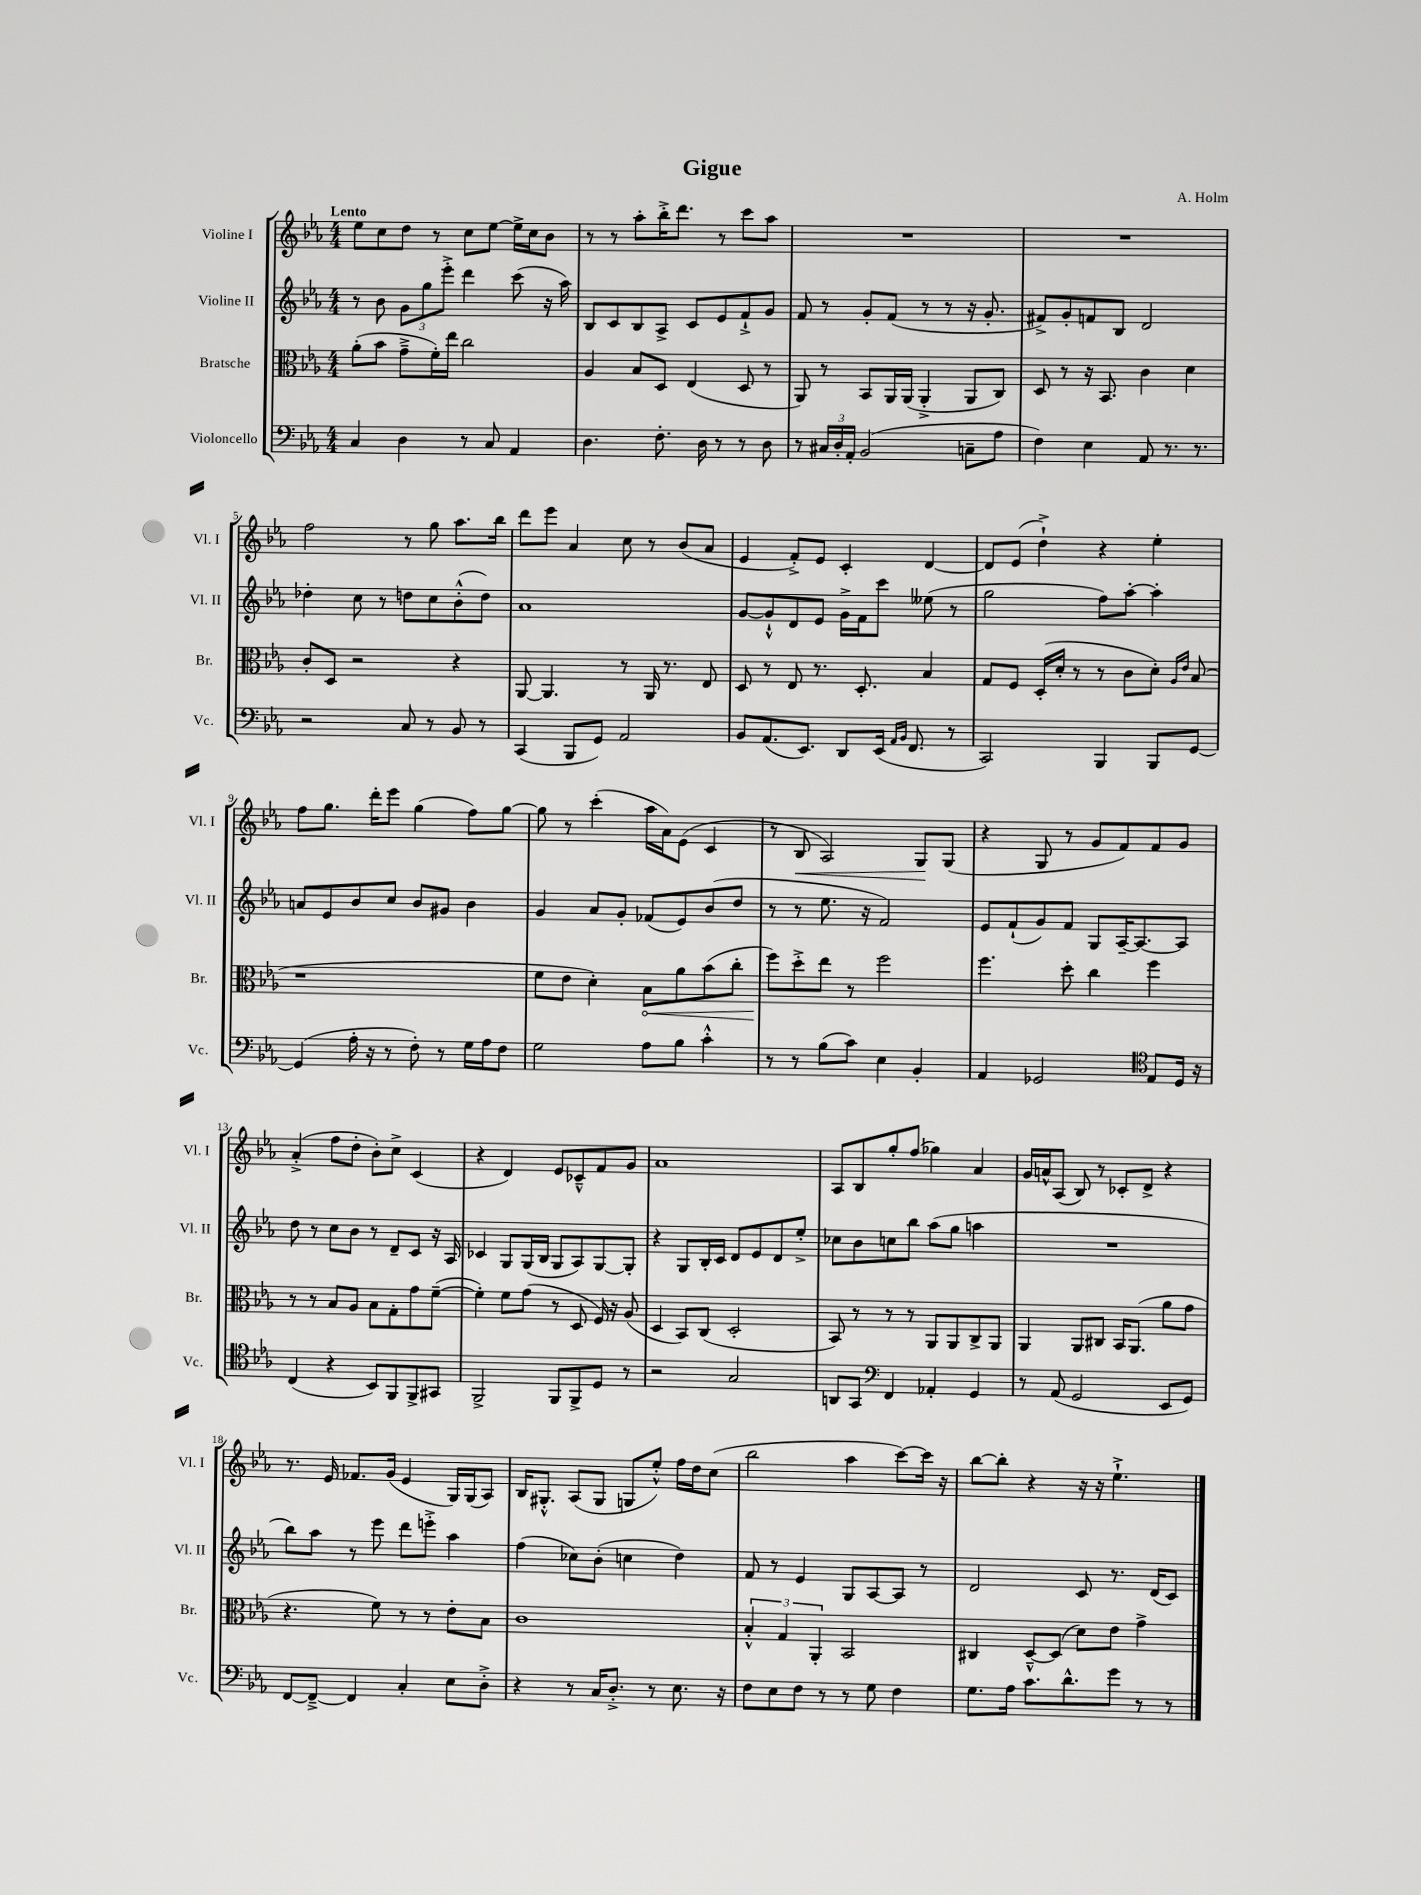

**kern	**kern	**kern	**kern
*staff4	*staff3	*staff2	*staff1
*clefF4	*clefC3	*clefG2	*clefG2
*k[b-e-a-]	*k[b-e-a-]	*k[b-e-a-]	*k[b-e-a-]
*M4/4	*M4/4	*M4/4	*M4/4
4C/	(8a-'\L	8r	8ee-\L
.	8b-\J	8b-\	8cc\
4D\	8g~^\L	12g\L	8dd\J
.	.	12gg\	.
.	16f'\L)	.	8r
.	.	12eee-'^\J	.
.	16ee-\JJ	.	.
8r	2cc\	4ddd\	8cc\L
8C/	.	.	[8ee-\J
4AA-/	.	(8ccc\	16ee-^\]LL
.	.	.	16cc\J
.	.	16r	8b-\J
.	.	16aa-\)	.
=	=	=	=
4.D\	4A-/	8B-/L	8r
.	.	8c/	8r
.	8B-/L	8B-/	8aa-'\L
8.F'\	8D/J	8A-^/J	16bb-'^\K
.	.	.	8.ddd\J
.	(4E-/	8c/L	.
16D\	.	.	.
8r	.	8e-/	8r
8r	8D/	8f`^/	8ccc\L
8D\	8r	8g/J	8aa-\J
=	=	=	=
8r	8AA-/)	8f/	1r
24C#/LL	8r	8r	.
24D'/	.	.	.
24AA-'/JJ	.	.	.
(2BB-/	8BB-/L	8g'/L	.
.	16AA-/L	(8f/J	.
.	(16AA-/JJ	.	.
.	4AA-'^/	8r	.
.	.	8r	.
8C~\L	8AA-/L	16r	.
.	.	8.g'/	.
8A-\J	8C/J)	.	.
=	=	=	=
4F\)	8D/	8f#^/L)	1r
.	8r	8g'/	.
4E-\	16r	8f/	.
.	8.BB-/	.	.
.	.	8B-/J	.
8AA-/	4c\	2d/	.
8.r	.	.	.
.	4d\	.	.
8.r	.	.	.
=	=	=	=
2r	8c'/L	4dd-'\	2ff\
.	8D/J	.	.
.	2r	8cc\	.
.	.	8r	.
8C/	.	8dd\L	8r
8r	.	8cc\	8gg\
8BB-/	4r	(8b-'^^\	8.aa-\L
8r	.	8dd\J)	.
.	.	.	16bb-\Jk
=	=	=	=
(4CC/	[8AA-/	1a-	8ddd\L
.	4.AA-/]	.	8eee-\J
8BBB-/L	.	.	4a-/
8GG/J)	.	.	.
2AA-/	8r	.	8cc\
.	16AA-/	.	8r
.	8.r	.	.
.	.	.	(8b-/L
.	8E-/	.	8a-/J
=	=	=	=
8BB-/L	8D/	[8g/L	4e-/
(8.AA-/	8r	8g`^^/]	.
.	8E-/	8d/	8f'^/L)
8.EE-/J)	.	.	.
.	8.r	8e-/J	8e-/J
8DD/L	.	16g^\LL	4c'/
.	8.D'/	16f\J	.
(16EE-/Jk	.	8ccc\J	.
16qqAA-/LL	.	.	.
16qqBB-/JJ	.	.	.
8.FF/	.	.	.
.	4B-/	(8ee--\	[4d/
8r	.	8r	.
=	=	=	=
2CC/)	8G/L	2gg\	8d/]L
.	8F/J	.	(8e-/J
.	(16D'/LL	.	4dd`^\)
.	16d'/JJ	.	.
.	8r	.	.
4BBB-/	8r	8ff\L)	4r
.	8c\L	[8aa-'\J	.
8BBB-/L	8d'\J)	4aa-'\]	4ee-'\
.	16qqA-/LL	.	.
.	16qqe-/JJ	.	.
[8GG/J	(8B-/	.	.
=	=	=	=
(4GG/]	1r	8a/L	8ff\L
.	.	8e-/	8.gg\J
16A-'\	.	8b-/	.
16r	.	.	16ddd'\LK
8r	.	8cc/J	8eee-\J
8F'\)	.	8b-/L	(4gg\
8r	.	8g#/J	.
16G\LL	.	4b-\	8ff\L)
16A-\J	.	.	.
8F\J	.	.	[8gg\J
=	=	=	=
2G\	8f\L	4g/	8gg\]
.	8e-\J	.	8r
.	4d'\)	8a-/L	(4ccc'\
.	.	8g'/J	.
8A-\L	8B-\L	(8f-/L	16aa-\LL
.	.	.	16a-\J)
8B-\J	8a-\	8e-/)	(8e-\J
4c'^^\	(8b-\	(8b-/	4c/
.	8cc'\J	8dd/J	.
=	=	=	=
8r	8ff\L)	8r	8r
8r	8dd'^\	8r	8B-/
(8B-\L	8ee-\J	8.ee-\	2A-/)
8c\J)	8r	.	.
.	.	16r	.
4E-\	2ff\	2f/)	.
4BB-'/	.	.	8G/L
.	.	.	(8G/J
=	=	=	=
4AA-/	4.ff\	8e-/L	4r
.	.	(8f`/	.
2GG-/	.	8g/)	8G/
.	8dd'\	8f/J	8r
.	4cc\	8G/L	8g/L
.	.	[16A-~/K	8f/)
.	.	8.A-/_	.
*clefC4	*	*	*
8E-/L	4ff\	.	8f/
16D/Jk	.	8A-/]J	8g/J
16r	.	.	.
=	=	=	=
(4C/	8r	8dd\	(4a-'^/
.	8r	8r	.
4r	8B-/L	8cc\L	8ff\L
.	8A-/J	8b-\J	8dd'\J
8BB-/L)	8B-\L	8r	8b-'\L)
8FF/	8G'\	8d~/L	8cc^\J
8FF^/	8g\	8c/J	(4c/
8GG#/J	([8f~\J	16r	.
.	.	16A-/	.
=	=	=	=
2FF^/	4f'\])	4c-/	4r
.	8f\L	8G/L	4d/)
.	(8g\J	(16G/L	.
.	.	16B-/JJ	.
8FF/L	8r	8G/L	8e-/L
8FF^/	8D/	8A-/)	8c-~^^/
8D/J	16F/)	[8G/	8f/
.	16r	.	.
8r	(8A-/	8G'/]J	8g/J
=	=	=	=
2r	4D/	4r	1a-
.	8BB-/L)	8G/L	.
.	(8C/J	16B-'/L	.
.	.	16c/JJ	.
2G/	2D'/	8d/L	.
.	.	8e-/	.
.	.	8d/	.
.	.	8ee-'^/J	.
=	=	=	=
8AA/L	8BB-/)	8cc-\L	8A-/L
8GG/J	8r	8b-\	8B-/
*clefF4	*	*	*
4FF/	8r	8cc\	8gg'/
.	8r	8bb-\J	(8ff/J
4AA-'/	8AA-/L	(8aa-\L	4gg-\)
.	8AA-/	8gg\J	.
4GG/	8C^/	4aa\	4a-/
.	8AA-/J	.	.
=	=	=	=
8r	4AA-/	1r	16g/LL
.	.	.	16a^^/J
(8AA-/	.	.	(8A-/J
2GG/	8AA-/L	.	8B-/)
.	8C#/J	.	8r
.	16BB-/LK	.	8c-'/L
.	(8.AA-/J	.	.
.	.	.	8d^/J
8EE-/L	8a-\L	.	4r
8GG/J)	8g\J	.	.
=	=	=	=
[8FF/L	4.r	8bb-\L)	8.r
8FF~^/_J	.	8aa-\J	.
.	.	.	16e-/
4FF/]	.	8r	8.f-/L
.	8f\)	8eee-\	.
.	.	.	(16g/Jk
4C'/	8r	8ddd\L	4e-/
.	8r	8eee'^\J	.
8E-\L	8e-'\L	4aa-\	16G/LL)
.	.	.	(16G/J
8D'^\J	8B-\J	.	8A-/J)
=	=	=	=
4r	1c	(4ff\	16B-/LK
.	.	.	8.G#'^^/J
8r	.	8cc-\L)	(8A-/L
16C/LK	.	(8b-'\J	8G#/J
8.D'^/J	.	.	.
.	.	4cc\	8G/L
8r	.	.	8ee-'^^/J)
8.E-\	.	4dd\)	16ff\LL
.	.	.	16dd\J
.	.	.	(8cc\J
16r	.	.	.
=	=	=	=
8F\L	6B-'^^/	8f/	2bb-\
8E-\	.	8r	.
.	6G/	.	.
8F\J	.	4e-/	.
.	6AA-'/	.	.
8r	.	.	.
8r	2BB-/	8G/L	4aa-\
8G\	.	[8A-/	.
4F\	.	8A-/]J	[8ccc\L)
.	.	8r	16ccc\]Jk
.	.	.	16r
=	=	=	=
8.G\L	4C#/	2d/	[8bb-\L
.	.	.	8bb-'\]J
16A-\Jk	.	.	.
8.c\L	[8D~^^/L	.	4r
.	(8D/]J	.	.
8.d^^\	.	.	.
.	8d\L)	8c/	16r
.	.	.	16r
8g\J	8e-\J	8.r	4.ee-`^\
8r	4g^\	.	.
.	.	(16d/LK	.
8r	.	8c/J)	.
==	==	==	==
*-	*-	*-	*-
